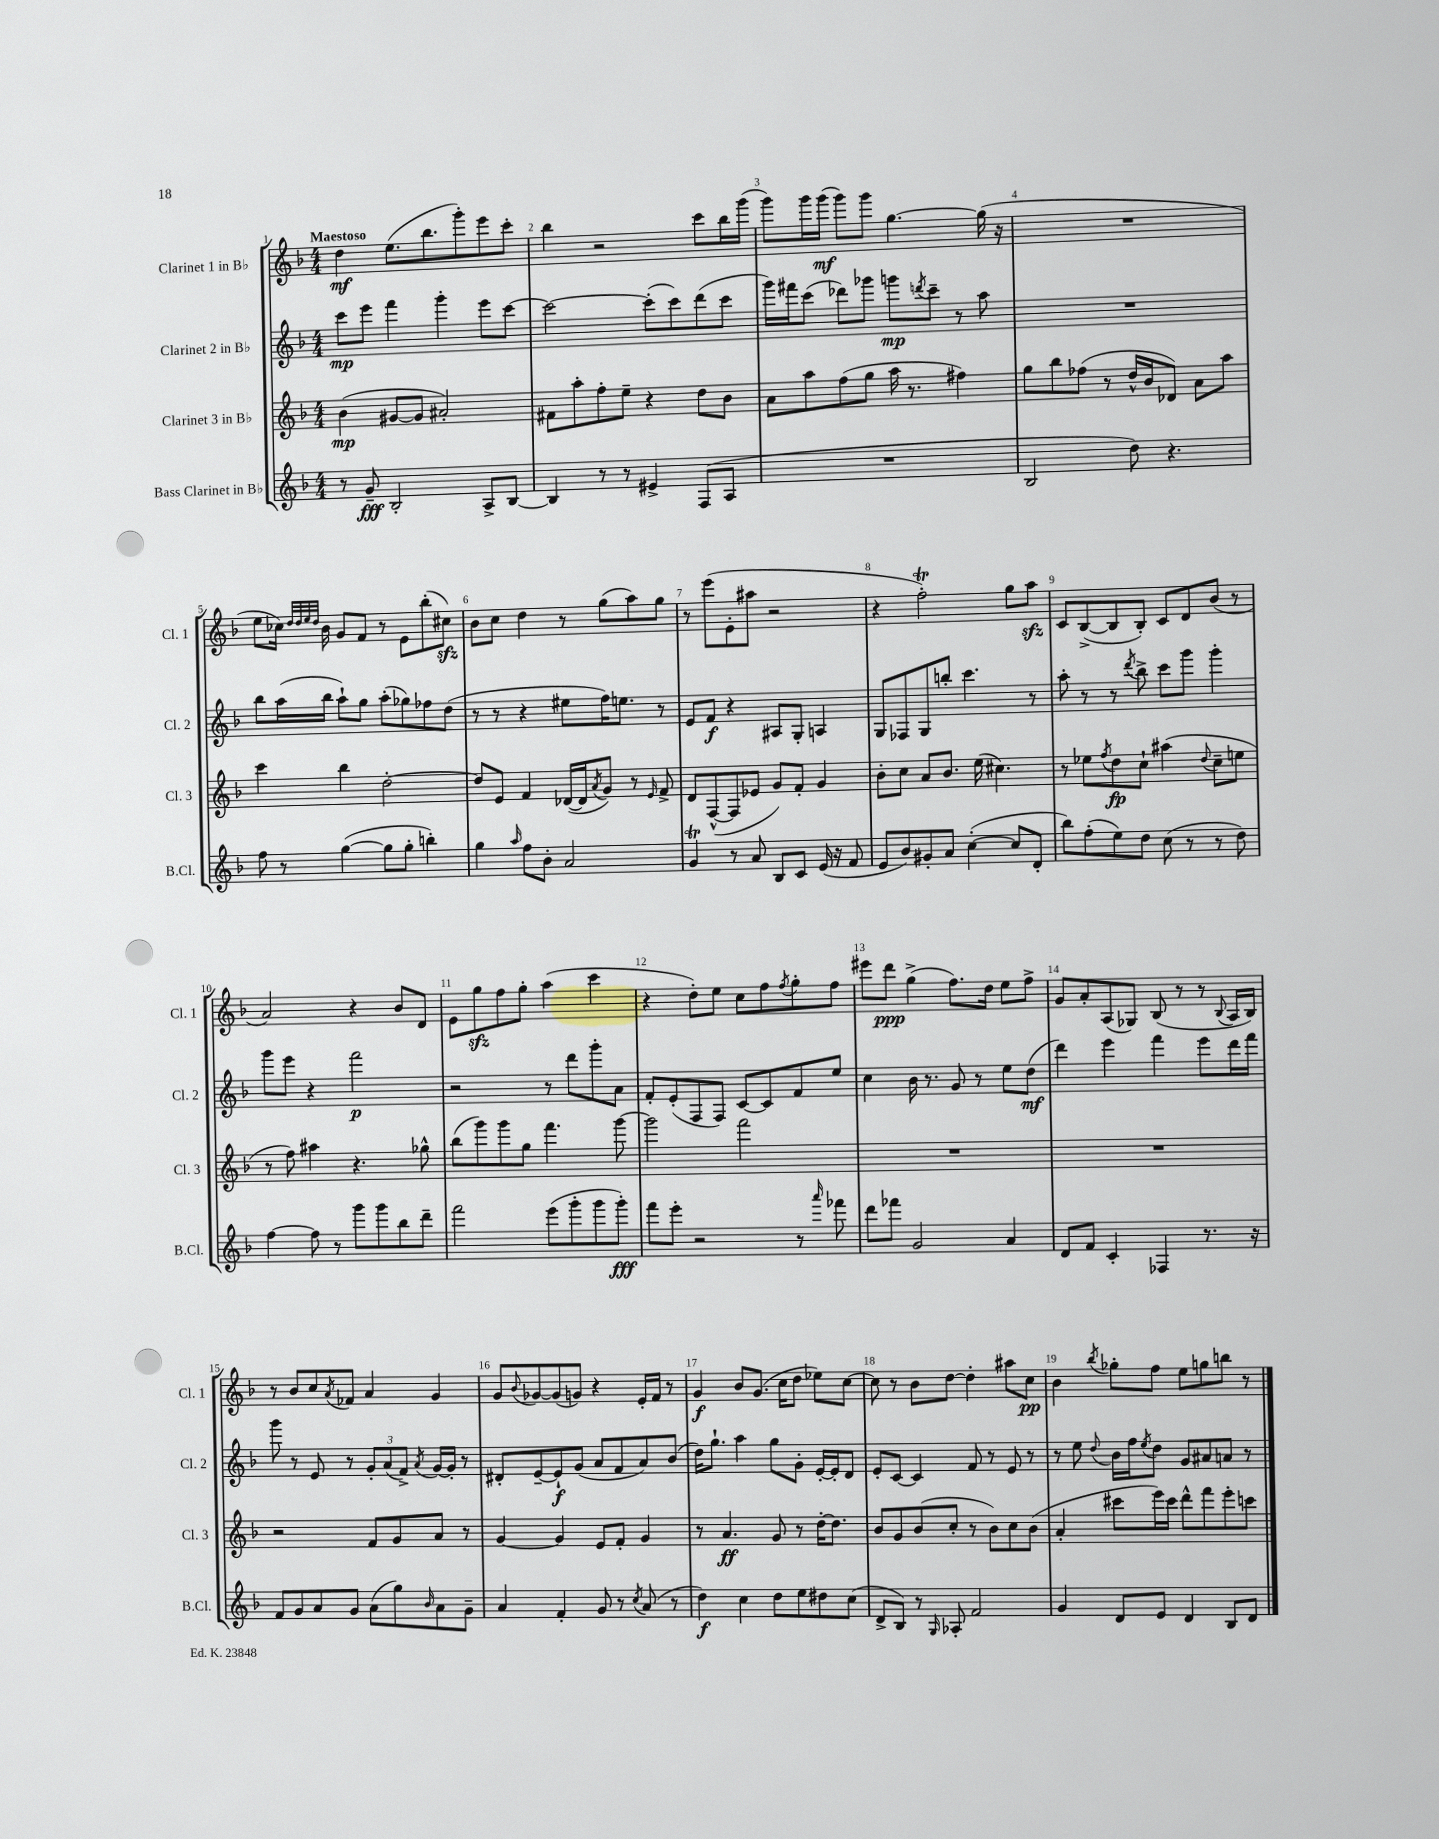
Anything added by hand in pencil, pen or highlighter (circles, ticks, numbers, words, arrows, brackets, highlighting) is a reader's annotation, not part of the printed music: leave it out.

**kern	**kern	**kern	**kern
*staff4	*staff3	*staff2	*staff1
*clefG2	*clefG2	*clefG2	*clefG2
*k[b-]	*k[b-]	*k[b-]	*k[b-]
*M4/4	*M4/4	*M4/4	*M4/4
8r	(4b-\	8ccc\L	4dd\
8g~/	.	8eee\J	.
2B-'/	[8g#/L	4fff\	(8.ee\L
.	8g#/]J	.	.
.	.	.	8.bb-\
.	2a#'/)	4ggg'\	.
.	.	.	8ggg'\)
8A^/L	.	8eee\L	8eee\
[8B-/J	.	[8ccc\J	8ccc'\J
=	=	=	=
4B-/]	8f#\L	2ccc\_	4bb-\
.	8aa'\	.	.
8r	8ff'\	.	2r
8r	8ee~\J	.	.
4e#^/	4r	(8ccc'\]L	.
.	.	8ccc\)	.
(8F/L	8dd\L	(8ddd\	8ccc\L
8A/J	8b-\J	8ccc\J	16bb-\L
.	.	.	(16ggg\JJ
=	=	=	=
1r	8a\L	16ggg\LL)	8ggg\L)
.	.	16fff#\J	.
.	8aa\	(8ccc\J	16ggg\L
.	.	.	(16ggg\JJ
.	(8ff\	8ddd-\L)	8ggg\L)
.	8gg\J	8ggg-\J	8ggg\J
.	16aa\	8ggg\L	[4.gg\
.	8.r	.	.
.	.	8qddd/	.
.	.	8ccc~\J	.
.	4ff#\)	8r	.
.	.	8aa\	(16gg\]
.	.	.	16r
=	=	=	=
2B-/	8gg\L	1r	1r
.	8bb-\	.	.
.	(8ff-\J	.	.
.	8r	.	.
8dd\)	16dd^^/LL	.	.
.	16b-/J	.	.
4.r	8d-/J)	.	.
.	8a\L	.	.
.	8aa\J	.	.
=	=	=	=
8ff\	4ccc\	8bb-\L	8ee\L
8r	.	(16aa\L	16cc-\Jk)
.	.	.	32qqdd/LLL
.	.	.	32qqdd/
.	.	.	32qqee/
.	.	.	32qqdd/JJJ
.	.	16bb-\JJ	16b-\
([4gg\	4bb-\	8aa`\L)	8g/L
.	.	8gg\J	8f/J
8gg\]L	[2dd'\	(8aa'\L	8r
8gg'\J	.	8gg-\)	8e\L
4bb'\)	.	8ff-\	(8bb-'\
.	.	(8dd\J	8cc#\J)
=	=	=	=
4gg\	8dd/]L	8r	8b-\L
.	8e/J	8r	8cc\J
16qqaa/	.	.	.
8ff\L	4f/	4r	4dd\
8b-'\J	.	.	.
2a/	([16d-/LL	8ee#\L	8r
.	16d-/]J	.	.
.	8qa/	.	.
.	8g/J)	16ff\K)	(8gg\L
.	.	8.ee\J	.
.	8r	.	8aa\)
.	16qqe/	.	.
.	8f^/	8r	8gg\J
=	=	=	=
4g/	8d/L	8e/L	8r
.	([8F^^/	8f/J	(8eee\L
8r	8F/]	4r	8e'\
8a/	8e-/J	.	8aa#\J
8B-/L	8g/L)	8A#/L	2r
8c/J	8f'/J	8G'/J	.
(16e/	4g/	4A/	.
16r	.	.	.
8f/	.	.	.
=	=	=	=
8e/L	8b-'\L	8G/L	4r
8b-/)	8cc\J	8F-/	.
8g#'/	8a/L	8G/	2ff'\)
8a/J	8.b-/J	8bb'/J	.
([4cc'\	.	4.ccc\	.
.	(16ee\	.	.
.	4.cc#\)	.	.
8cc/]L	.	.	8gg\L
8d'/J	.	8r	8aa\J
=	=	=	=
8bb-\L)	8r	8aa'\	8c/L
(8ff'\	8ee-\L	8r	([8B-^/
.	8qff/	.	.
8ee\)	8dd\	8r	8B-/]
.	.	8qddd/	.
8dd\J	8cc`\J	8bb-^\	8B-'/J)
(8cc\	(4aa#\	8ccc\L	8c/L
8r	.	8ggg\J	8d/
.	8qqdd/	.	.
8r	8cc~\L	4ggg'\	(8b-/J
8dd\)	8ee\J	.	8r
=	=	=	=
[4ff\	8r	8ggg\L	2a/)
.	8ff\)	8eee\J	.
8ff\]	4aa#\	4r	.
8r	.	.	.
8ggg\L	4.r	2fff\	4r
8ggg\	.	.	.
8bb-\	.	.	8b-/L
8ddd~\J	8gg-^^\	.	8d/J
=	=	=	=
2fff\	(8bb-\L	2r	8e\L
.	8ggg\)	.	8gg\
.	8ggg\	.	8ff\
.	8gg\J	.	8gg'\J
(8eee\L	4.fff\	8r	(4aa\
8ggg'\	.	8ddd\L	.
8ggg\	.	8ggg'\	4ccc\
8ggg'\J)	[8ggg\	8a\J	.
=	=	=	=
8fff\L	2ggg\]	8f'/L	4r
8eee'\J	.	(8e'/	.
2r	.	8F/	8dd'\L)
.	.	8F/J)	8ee\J
.	2fff\	[8c/L	8cc\L
.	.	8c/]	8ff\
.	.	.	8qff/
8r	.	8f/	8gg'\
16qqaaa/	.	.	.
8fff-\	.	8ee/J	8ff\J
=	=	=	=
8ddd\L	1r	4cc\	8eee#\L
8fff-\J	.	.	8ddd\J
2g/	.	16b-\	(4gg^\
.	.	8.r	.
.	.	8g/	8.ff\L)
.	.	8r	.
.	.	.	16dd\Jk
4a/	.	8ee\L	8ee\L
.	.	(8dd\J	8ff^\J
=	=	=	=
8d/L	1r	4ddd\)	8g/L
8f/J	.	.	8a'/
4c'/	.	4eee\	(8A/
.	.	.	8G-/J)
4F-/	.	4fff\	(8B-/
.	.	.	8r
8.r	.	8eee\L	8r
.	.	.	8qqB-/
.	.	16ddd\L	16A/LL
16r	.	16fff\JJ	16B-/JJ)
=	=	=	=
8f/L	2r	8ggg\	8r
8g/	.	8r	8b-/L
8a/	.	8e/	8cc/
.	.	.	8qa/
8g/J	.	8r	8f-/J
(8a\L	8f/L	12g'/L	4a/
.	.	(12a/	.
8gg\)	8g/	.	.
.	.	12f^/J)	.
16qqb-/	.	8qa/	.
8a\	8a/J	[16g/LL	4g/
.	.	16g'/]JJ	.
8g~\J	8r	8r	.
=	=	=	=
4a/	[4g/	8d#'/L	8g/L
.	.	.	8qqb-/
.	.	[8e~/	[8g-/
4f'/	4g/]	8e`/]	(8g-/]
.	.	(8g/J	8g/J)
8g/	8e/L	8a/L	4r
8r	8f'/J	8f/	.
8qcc/	.	.	.
(8a/	4g/	8a/)	16e'/LL
.	.	.	16f/JJ
8r	.	(8b-/J	8r
=	=	=	=
4dd\)	8r	16dd\LK)	4g/
.	.	8.gg`\J	.
.	4.a/	.	.
4cc\	.	4aa\	8b-/L
.	.	.	(8.g/J
8dd\L	8g/	8gg\L	.
.	.	.	16cc\LK
8ee\	8r	8g'\J	8dd\J
8dd#\	[16dd'\LK	[16e'/LL	8ee-\L)
.	8.dd\]J	16e'/]J	.
(8cc\J	.	8d/J	[8cc\J
=	=	=	=
8d^/L	8b-/L	8e'/L	8cc\]
8B-/J)	8g/	[8c/J	8r
8r	(8b-/	4c/]	8b-\L
16qqG/	.	.	.
8A-'/	8cc'/J	.	[8dd\J
2f/	8r	8f/	4dd'\]
.	8b-\L)	8r	.
.	8cc\	8e/	8aa#\L
.	(8b-\J	8r	8cc\J
=	=	=	=
4g/	4a'/	8r	4b-\
.	.	8ee\	.
.	.	8qqdd/	8qbb-/
8d/L	8ccc#\L	16b-\LL	8gg-'\L
.	.	16ff\J	.
.	.	8qee/	.
8e/J	16eee\L)	8dd\J	8ff\J
.	16ccc#\JJ	.	.
4d/	8ddd^^\L	8g/L	8ee\L
.	8fff\	8a#/	8gg\
8B-/L	8eee'\	8a/J	8bb\J
8d/J	8ccc\J	8r	8r
==	==	==	==
*-	*-	*-	*-
